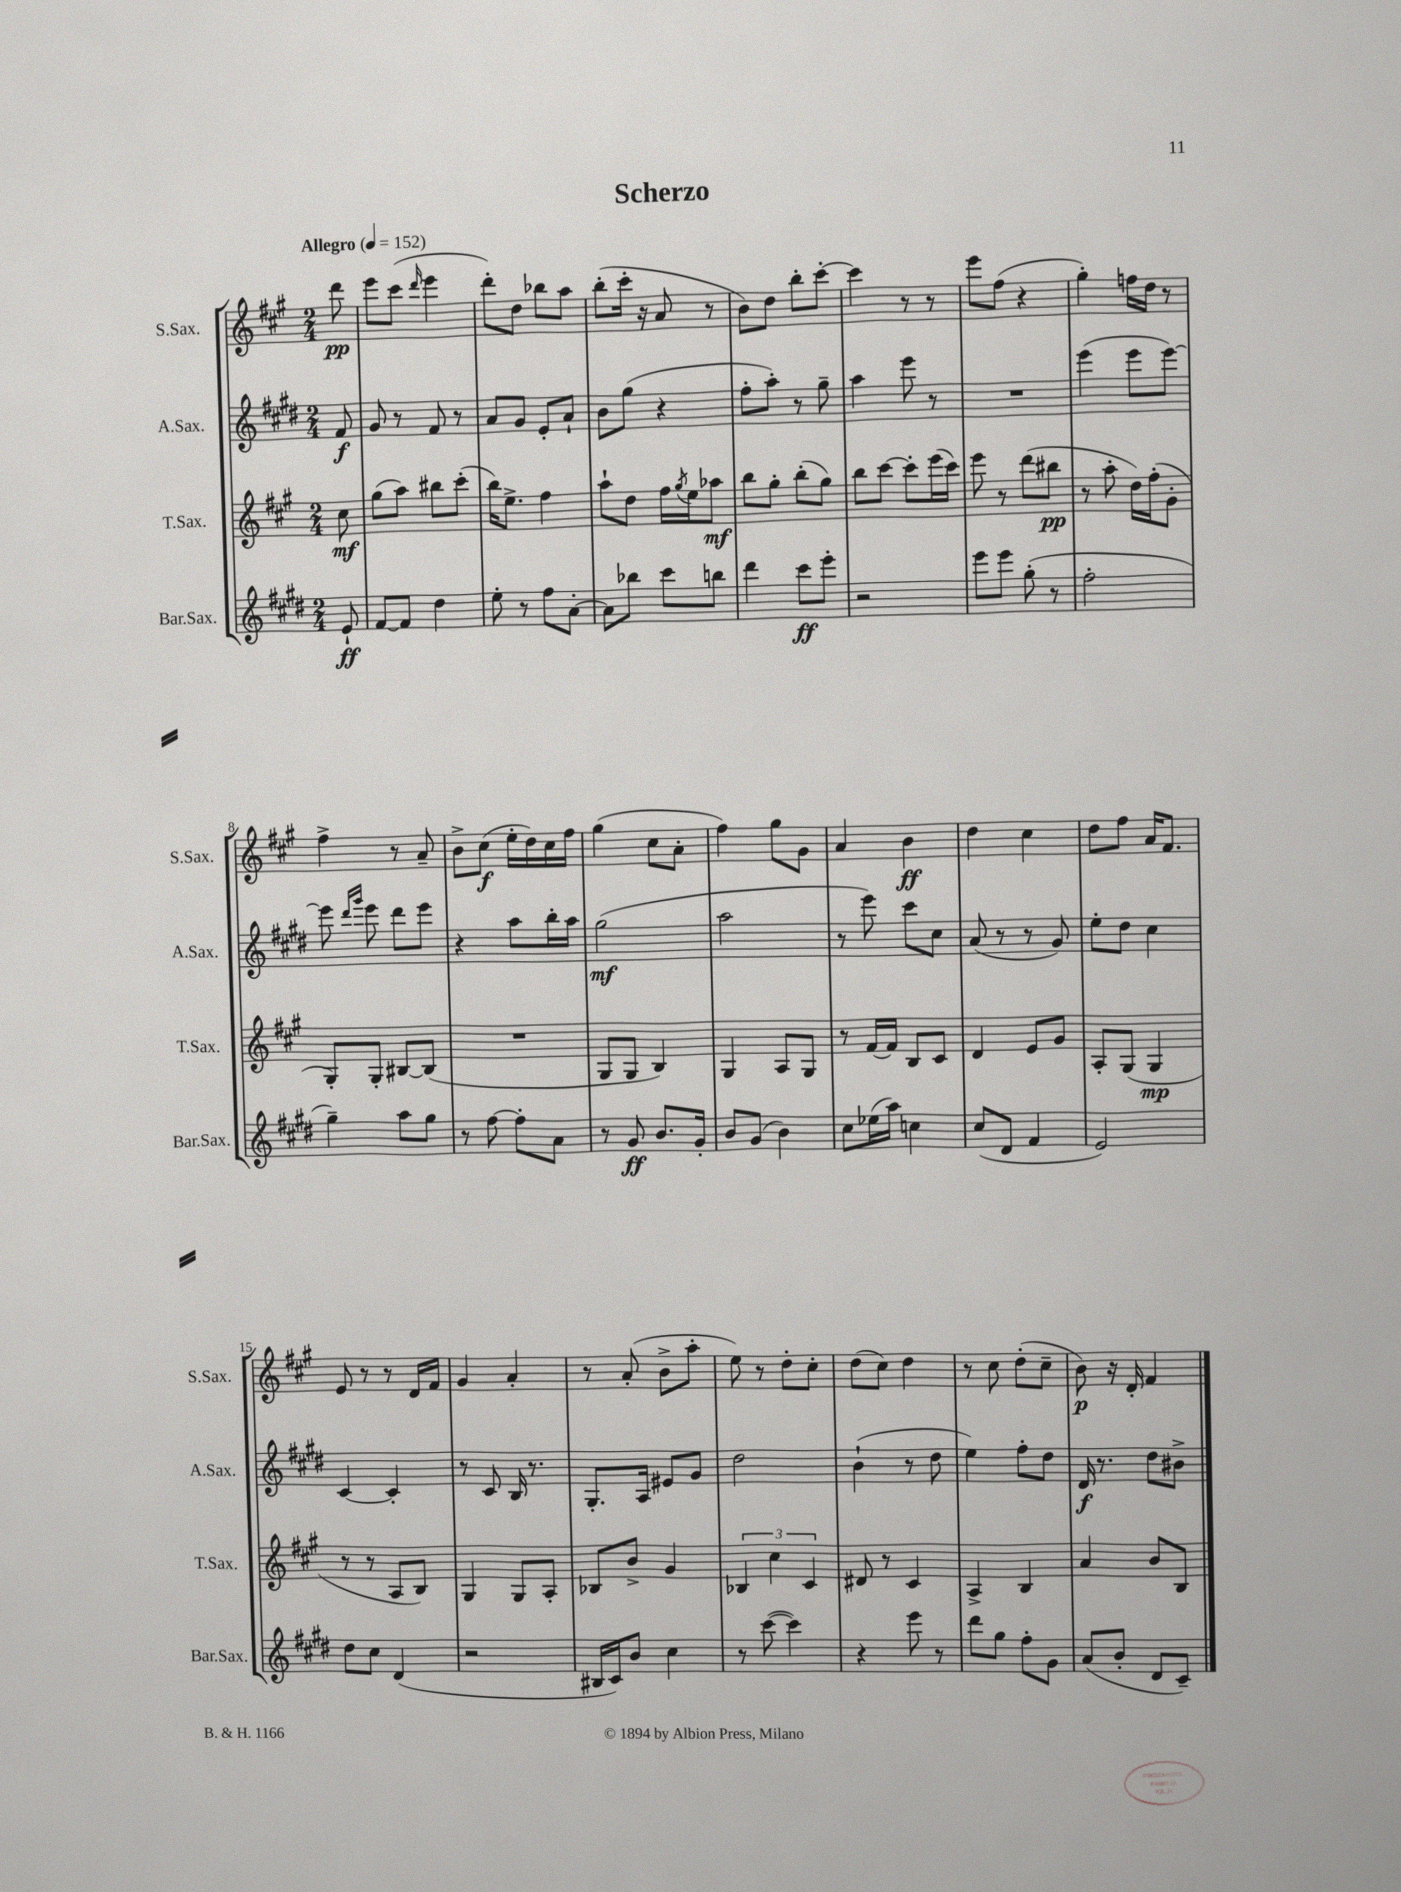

**kern	**dynam	**kern	**dynam	**kern	**dynam	**kern	**dynam
*part4	*part4	*part3	*part3	*part2	*part2	*part1	*part1
*staff4	*staff4	*staff3	*staff3	*staff2	*staff2	*staff1	*staff1
*I"Bar.Sax.	*	*I"T.Sax.	*	*I"A.Sax.	*	*I"S.Sax.	*
*I'Bar.Sax.	*	*I'T.Sax.	*	*I'A.Sax.	*	*I'S.Sax.	*
*clefG2	*	*clefG2	*	*clefG2	*	*clefG2	*
*k[f#c#g#d#]	*	*k[f#c#g#]	*	*k[f#c#g#d#]	*	*k[f#c#g#]	*
*M2/4	*	*M2/4	*	*M2/4	*	*M2/4	*
*MM152	*	*MM152	*	*MM152	*	*MM152	*
=	=	=	=	=	=	=	=
!	!	!	!	!	!	!LO:TX:a:B:t=Allegro	!
8e`/	ff	8cc#\	mf	8f#/	f	8ddd\	pp
=1	=1	=1	=1	=1	=1	=1	=1
[8f#/L	.	(8gg#\L	.	8g#/	.	8eee\L	.
8f#/J]	.	8aa\J)	.	8r	.	(8ccc#\J	.
.	.	.	.	.	.	16qqddd/	.
4dd#\	.	8bb#X\L	.	8f#/	.	4eee\	.
.	.	(8ccc#'\J	.	8r	.	.	.
=2	=2	=2	=2	=2	=2	=2	=2
8ee'\	.	16bb\KL)	.	8a/L	.	8ddd'\L)	.
.	.	8.ee^\J	.	.	.	.	.
8r	.	.	.	8g#/J	.	8dd\J	.
8ff#\L	.	4ff#\	.	8e'/L	.	8bb-X\L	.
[8a'\J	.	.	.	8a`/J	.	8aa\J	.
=3	=3	=3	=3	=3	=3	=3	=3
8a\L]	.	8aa`\L	.	8b\L	.	(8bb'\L	.
8bb-X\J	.	8dd\J	.	(8gg#\J	.	16ccc#'\Jk	.
.	.	.	.	.	.	16r	.
8ccc#\L	.	16ff#\LL	.	4r	.	8a/	.
.	.	8qgg#/	.	.	.	.	.
.	.	16ee\J	.	.	.	.	.
8bbn\J	.	8aa-X\J	mf	.	.	8r	.
=4	=4	=4	=4	=4	=4	=4	=4
4ddd#\	.	8bb\L	.	8ff#'\L	.	8b\L)	.
.	.	8gg#'\J	.	8aa'\J)	.	8dd\J	.
8ccc#\L	ff	(8bb'\L	.	8r	.	8bb'\L	.
8eee'\J	.	8gg#\J)	.	8gg#~\	.	[8ccc#'\J	.
=5	=5	=5	=5	=5	=5	=5	=5
2r	.	8bb\L	.	4aa\	.	4ccc#\]	.
.	.	[8ccc#\J	.	.	.	.	.
.	.	8ccc#'\L]	.	8eee\	.	8r	.
.	.	(16eee\L	.	8r	.	8r	.
.	.	16ccc#\JJ)	.	.	.	.	.
=6	=6	=6	=6	=6	=6	=6	=6
8eee\L	.	8eee\	.	2r	.	8eee\L	.
8eee\J	.	8r	.	.	.	(8ff#\J	.
(8gg#'\	.	(8ddd\L	.	.	.	4r	.
8r	.	8bb#X\J	pp	.	.	.	.
=7	=7	=7	=7	=7	=7	=7	=7
2ff#'\	.	8r	.	(4eee\	.	4gg#'\)	.
.	.	8aa'\	.	.	.	.	.
.	.	16dd\LL)	.	8eee\L	.	16ffn\LL	.
.	.	(16ff#'\J	.	.	.	16dd\JJ	.
.	.	8g#'\J	.	[8eee\J)	.	8r	.
!!LO:LB:g=z
=8	=8	=8	=8	=8	=8	=8	=8
4gg#~\)	.	8G#'/L)	.	8eee\]	.	4ff#^\	.
.	.	.	.	16qqddd#/LL	.	.	.
.	.	.	.	16qqggg#/JJ	.	.	.
.	.	8G#'/J	.	8eee\	.	.	.
8aa\L	.	[8B#X/L	.	8ddd#\L	.	8r	.
8gg#\J	.	(8B#/J]	.	8eee\J	.	8a~/	.
=9	=9	=9	=9	=9	=9	=9	=9
8r	.	2r	.	4r	.	8b^\L	.
[8ff#\	.	.	.	.	.	(8cc#\J	f
8ff#'\L]	.	.	.	8aa\L	.	16ee'\LL	.
.	.	.	.	.	.	16dd\)	.
8a\J	.	.	.	16bb'\L	.	16cc#\	.
.	.	.	.	16aa\JJ	.	16ff#\JJ	.
=10	=10	=10	=10	=10	=10	=10	=10
8r	.	8G#/L	.	(2gg#\	mf	(4gg#\	.
8g#/	ff	8G#/J	.	.	.	.	.
8.b/L	.	4B/)	.	.	.	8cc#\L	.
.	.	.	.	.	.	8a'\J	.
16g#'/Jk	.	.	.	.	.	.	.
=11	=11	=11	=11	=11	=11	=11	=11
8b/L	.	4G#/	.	2aa\	.	4ff#\)	.
(8g#/J	.	.	.	.	.	.	.
4b\)	.	8A/L	.	.	.	8gg#\L	.
.	.	8G#/J	.	.	.	8g#\J	.
=12	=12	=12	=12	=12	=12	=12	=12
8cc#\L	.	8r	.	8r	.	4a/	.
(16ee-X\L	.	[16f#/LL	.	8eee\)	.	.	.
16aa\JJ)	.	16f#/JJ]	.	.	.	.	.
4ccn\	.	8B/L	.	8ccc#\L	.	4b\	ff
.	.	8c#/J	.	8cc#\J	.	.	.
=13	=13	=13	=13	=13	=13	=13	=13
(8cc#/L	.	4d/	.	(8a/	.	4dd\	.
8d#/J	.	.	.	8r	.	.	.
4f#/	.	8e/L	.	8r	.	4cc#\	.
.	.	8g#/J	.	8g#/)	.	.	.
=14	=14	=14	=14	=14	=14	=14	=14
2e/)	.	8A'/L	.	8ee'\L	.	8dd\L	.
.	.	(8G#/J	.	8dd#\J	.	8ff#\J	.
.	.	4G#/	mp	4cc#\	.	16a/KL	.
.	.	.	.	.	.	8.f#/J	.
!!LO:LB:g=z
=15	=15	=15	=15	=15	=15	=15	=15
8dd#\L	.	8r	.	[4c#/	.	8e/	.
8cc#\J	.	8r	.	.	.	8r	.
(4d#/	.	8A/L	.	4c#'/]	.	8r	.
.	.	8B/J)	.	.	.	16d/LL	.
.	.	.	.	.	.	16f#/JJ	.
=16	=16	=16	=16	=16	=16	=16	=16
2r	.	4G#/	.	8r	.	4g#/	.
.	.	.	.	8c#/	.	.	.
.	.	8G#/L	.	16B/	.	4a'/	.
.	.	.	.	8.r	.	.	.
.	.	8A'/J	.	.	.	.	.
=17	=17	=17	=17	=17	=17	=17	=17
16B#X/LL	.	8B-X/L	.	8.G#'/L	.	8r	.
16c#/J)	.	.	.	.	.	.	.
8b/J	.	8b^/J	.	.	.	(8a'/	.
.	.	.	.	16A/Jk	.	.	.
4cc#\	.	4g#/	.	8e#X/L	.	8b^\L	.
.	.	.	.	8g#/J	.	8aa'\J	.
=18	=18	=18	=18	=18	=18	=18	=18
8r	.	6B-X/	.	2dd#\	.	8ee\)	.
([8ccc#\	.	.	.	.	.	8r	.
.	.	6cc#\	.	.	.	.	.
4ccc#\])	.	.	.	.	.	8dd'\L	.
.	.	6c#/	.	.	.	.	.
.	.	.	.	.	.	8cc#'\J	.
=19	=19	=19	=19	=19	=19	=19	=19
4r	.	8d#X/	.	(4b`\	.	(8dd\L	.
.	.	8r	.	.	.	8cc#\J)	.
8eee\	.	4c#/	.	8r	.	4dd\	.
8r	.	.	.	8dd#\	.	.	.
=20	=20	=20	=20	=20	=20	=20	=20
8ddd#\L	.	4A^/	.	4ee\)	.	8r	.
8gg#\J	.	.	.	.	.	8cc#\	.
8ff#'\L	.	4B/	.	8ff#'\L	.	(8dd'\L	.
8g#\J	.	.	.	8dd#\J	.	8cc#~\J	.
=21	=21	=21	=21	=21	=21	=21	=21
(8a/L	.	4a/	.	16d#/	f	8b\)	p
.	.	.	.	8.r	.	.	.
8b'/J	.	.	.	.	.	16r	.
.	.	.	.	.	.	16d'/	.
8d#/L	.	8b/L	.	8dd#\L	.	4f#/	.
8c#~/J)	.	8B/J	.	8b#X^\J	.	.	.
==	==	==	==	==	==	==	==
*-	*-	*-	*-	*-	*-	*-	*-
